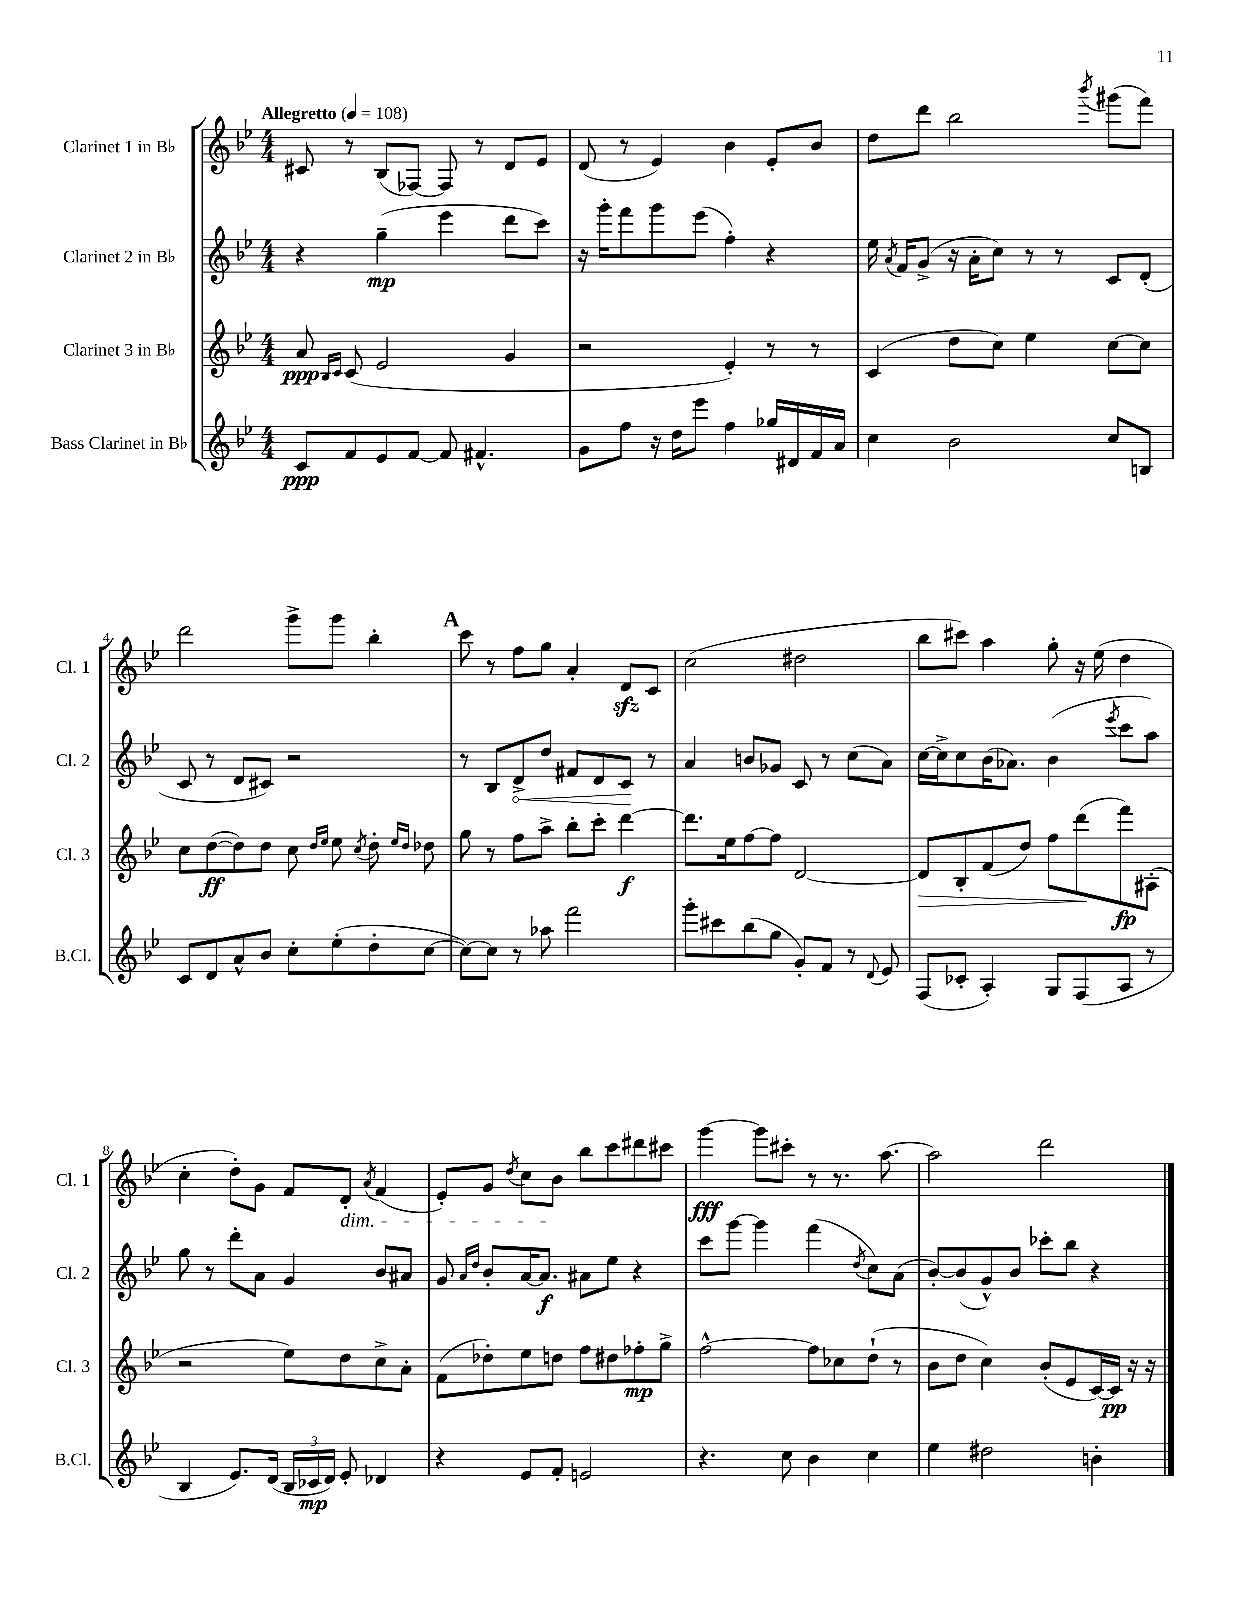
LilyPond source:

<<
\new StaffGroup <<
\new Staff = "s0" \with { instrumentName = "Clarinet 1 in Bb" shortInstrumentName = "Cl. 1" } {
    \clef treble \key bes \major \numericTimeSignature \time 4/4 \tempo "Allegretto" 4 = 108
    \autoBeamOff cis'8 r8 bes8[( fes8]~) fes8 r8 d'8[ ees'8] |
    d'8( r8 ees'4) bes'4 ees'8[-. bes'8] |
    d''8[ d'''8] bes''2 \acciaccatura { bes'''8 } gis'''8[( f'''8]) |
    d'''2 g'''8[-> g'''8] bes''4-. |
    \mark \markup { \bold "A" } c'''8 r8 f''8[ g''8] a'4-. d'8[\sfz c'8] |
    c''2( dis''2 |
    bes''8[ cis'''8]) a''4 g''8-. r16 ees''16( d''4 |
    c''4-. d''8[-.) g'8] f'8[ d'8]-.\dim \acciaccatura { a'8 } f'4( |
    ees'8[-.) g'8] \acciaccatura { d''8 } c''8[ bes'8]\! bes''8[ c'''8 dis'''8 cis'''8] |
    g'''4~\fff g'''8[ cis'''8]-. r8 r8. a''8.~ |
    a''2 d'''2 \bar "|." |
}
\new Staff = "s1" \with { instrumentName = "Clarinet 2 in Bb" shortInstrumentName = "Cl. 2" } {
    \clef treble \key bes \major \numericTimeSignature \time 4/4
    \autoBeamOff r4 g''4--\mp( ees'''4 d'''8[ c'''8]) |
    r16 g'''16[-. f'''8 g'''8 ees'''8]( f''4-.) r4 |
    ees''16 \acciaccatura { a'8 } f'16[ g'8]->( r16 a'16[-. c''8]) r8 r8 c'8[ d'8]-.( |
    c'8 r8 d'8[ cis'8]) r2 |
    \mark \markup { \bold "A" } r8 bes8[ \once \override Hairpin.circled-tip = ##t d'8->\< d''8] fis'8[ d'8 c'8]\! r8 |
    a'4 b'8[ ges'8] c'8 r8 c''8[( a'8]) |
    c''16[~ c''16-> c''8 bes'16( aes'8.]) bes'4( \acciaccatura { ees'''8 } c'''8[ a''8]) |
    g''8 r8 d'''8[-. a'8] g'4 bes'8[ ais'8] |
    g'8 \grace { a'16[ d''16] } bes'8[-. a'16~ a'8.]\f ais'8[ ees''8] r4 |
    c'''8[ g'''8]~ g'''4 f'''4( \acciaccatura { d''8 } c''8[) a'8]( |
    bes'8[~-.) bes'8( g'8-^) bes'8] ces'''8[-. bes''8] r4 \bar "|." |
}
\new Staff = "s2" \with { instrumentName = "Clarinet 3 in Bb" shortInstrumentName = "Cl. 3" } {
    \clef treble \key bes \major \numericTimeSignature \time 4/4
    \autoBeamOff a'8\ppp \grace { bes16[ c'16] } c'8( ees'2 g'4 |
    r2 ees'4-.) r8 r8 |
    c'4( d''8[ c''8]) ees''4 c''8[~ c''8] |
    c''8[ d''8~\ff( d''8) d''8] c''8 \grace { d''16[ ees''16] } ees''8 \acciaccatura { c''8 } d''8-. \grace { ees''16[ d''16] } des''8 |
    \mark \markup { \bold "A" } g''8 r8 f''8[ a''8]-> bes''8[-. c'''8]-. d'''4~\f |
    d'''8.[ ees''16 f''8~ f''8] d'2~ |
    d'8[\> bes8-. f'8( d''8]) f''8[ d'''8\!( f'''8\fp) ais8]-.( |
    r2 ees''8[) d''8 c''8-> a'8]-. |
    f'8[( des''8-.) ees''8 d''8] f''8[ dis''8 fes''8-.\mp g''8]-> |
    f''2~-^ f''8[ ces''8 d''8]-!( r8 |
    bes'8[ d''8] c''4) bes'8[-.( ees'8 c'16~) c'16]\pp r16 r16 \bar "|." |
}
\new Staff = "s3" \with { instrumentName = "Bass Clarinet in Bb" shortInstrumentName = "B.Cl." } {
    \clef treble \key bes \major \numericTimeSignature \time 4/4
    \autoBeamOff c'8[\ppp f'8 ees'8 f'8]~ f'8 fis'4.-^ |
    g'8[ f''8] r16 d''16[ ees'''8] f''4 ges''16[ dis'16 f'16 a'16] |
    c''4 bes'2 c''8[ b8] |
    c'8[ d'8 a'8-^ bes'8] c''8[-. ees''8-.( d''8-. c''8]~ |
    \mark \markup { \bold "A" } c''8[~) c''8] r8 aes''8 f'''2 |
    g'''8[-. cis'''8 bes''8( g''8] g'8[-.) f'8] r8 \appoggiatura { d'8 } ees'8 |
    f8[( ces'8]-. a4-.) g8[ f8( a8] r8 |
    bes4 ees'8.[) d'16]( \tuplet 3/2 { bes16[ ces'16\mp d'16]) } ees'8-. des'4 |
    r4 ees'8[ f'8]-. e'2 |
    r4. c''8 bes'4 c''4 |
    ees''4 dis''2 b'4-. \bar "|." |
}
>>
>>
